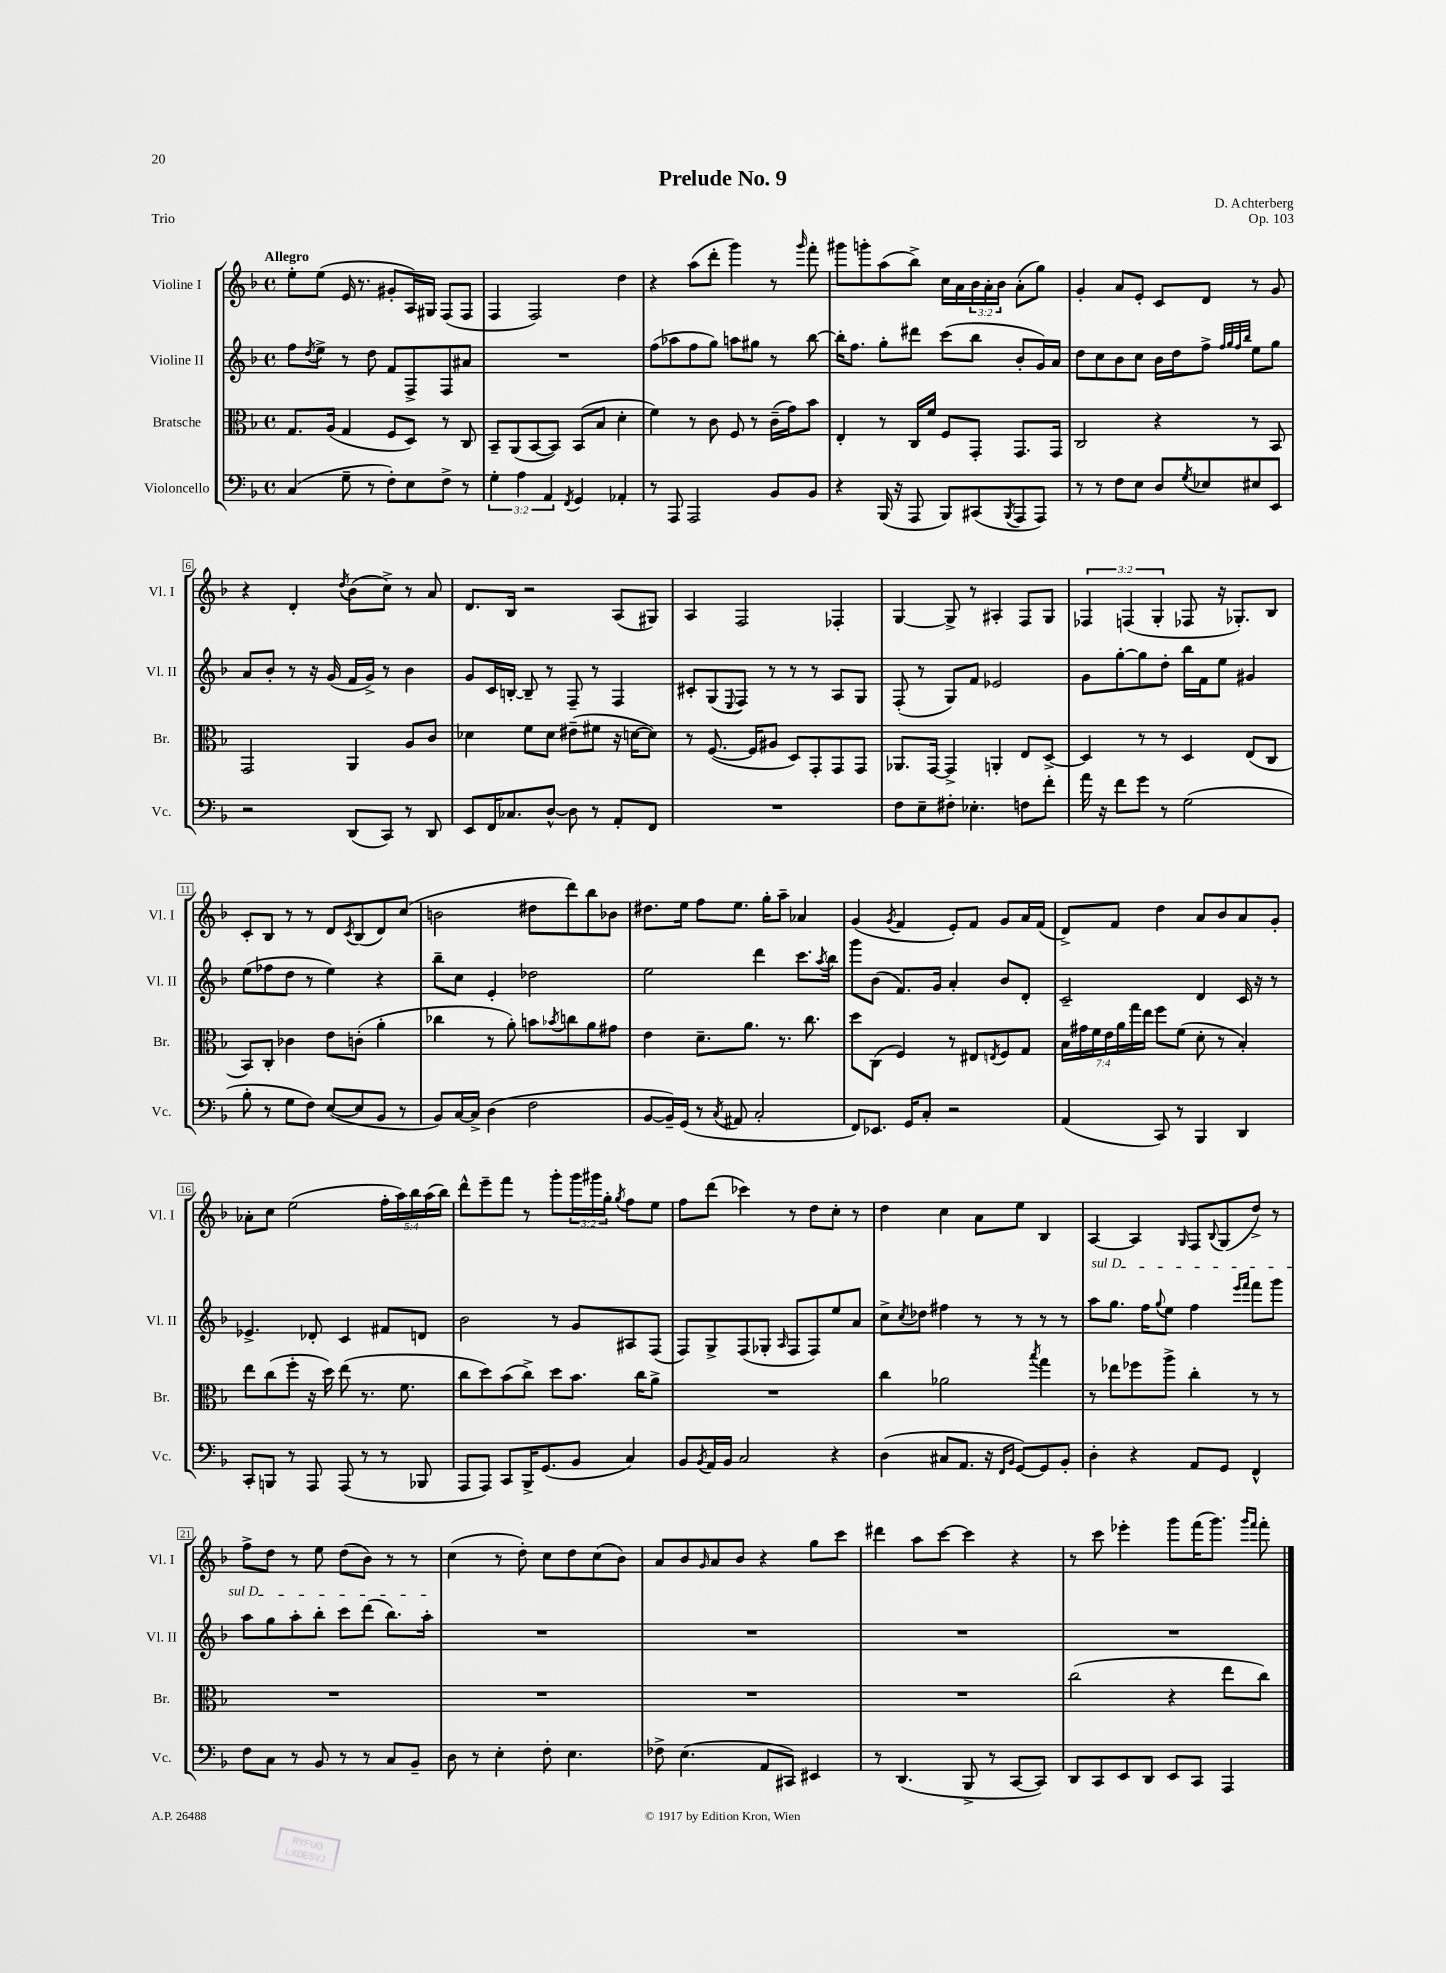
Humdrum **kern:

**kern	**kern	**kern	**kern
*part4	*part3	*part2	*part1
*staff4	*staff3	*staff2	*staff1
*I"Violoncello	*I"Bratsche	*I"Violine II	*I"Violine I
*I'Vc.	*I'Br.	*I'Vl. II	*I'Vl. I
*clefF4	*clefC3	*clefG2	*clefG2
*k[b-]	*k[b-]	*k[b-]	*k[b-]
*M4/4	*M4/4	*M4/4	*M4/4
*met(c)	*met(c)	*met(c)	*met(c)
=1	=1	=1	=1
!	!	!	!LO:TX:a:B:t=Allegro
(4C/	8.G/L	8ff\L	8ee'\L
.	.	8qdd/	.
.	.	8ee^\J	(8ee\J
.	(16A/Jk	.	.
8G~\	4G/	8r	16e/
.	.	.	8.r
8r	.	8dd\	.
8F'\L)	8F/L	8f/L	8g#X'/L
8E\	8D/J)	8F^/	16A/L)
.	.	.	16G#X/JJ
8F^\J	8r	8F/	(8F/L
8r	8C/	8a#X/J	8F/J
=2	=2	=2	=2
6G'\	8BB-~/L	1r	4F/
.	(8AA/	.	.
6A\	.	.	.
.	[8BB-/	.	2F/)
6AA/	.	.	.
.	8BB-/J])	.	.
8qFF/	.	.	.
4GG/	(8BB-/L	.	.
.	8B-/J	.	.
4AA-X'/	4d'\	.	4dd\
=3	=3	=3	=3
8r	4f\)	(8ff\L	4r
8AAA/	.	8aa-X\	.
2AAA/	8r	8ff\	(8aa\L
.	8c\	8gg\J)	8ddd'\J
.	8F/	8aan\L	4ggg\)
.	8r	8gg#X\J	.
8BB-/L	(16c~\LL	8r	8r
.	16g\J)	.	.
.	.	.	16qqggg/
8BB-/J	8b-\J	[8bb-\	8fff'\
=4	=4	=4	=4
4r	4E'/	16bb-'\KL]	8ggg#X\L
.	.	8.ff\J	.
.	.	.	8gggn'\
(16BBB-/	8r	8gg'\L	(8aa\
16r	.	.	.
8AAA/	16C/LL	8ddd#X\J	8bb-^\J)
.	16f/JJ	.	.
8BBB-/L)	8F/L	(8ccc\L	16cc\LL
.	.	.	16a\
(8CC#X/	8GG'/J	8bb-\J	24b-\
.	.	.	24a'\
.	.	.	24b-\JJ
8qBBB-/	.	.	.
8AAA/	8.GG/L	8b-'/L	(8a'\L
8AAA/J)	.	16g/L)	8gg\J)
.	16GG/Jk	16a/JJ	.
=5	=5	=5	=5
8r	2C/	8dd\L	4g'/
8r	.	8cc\	.
8F\L	.	8b-\	8a/L
8E\J	.	8cc\J	8e'/J
8D/L	4r	16b-\LL	8c/L
.	.	16dd\J	.
8qG/	.	.	.
8E-X/	.	8ff^\J	8d/J
.	.	32qqff/LLL	.
.	.	32qqgg/	.
.	.	32qqff/	.
.	.	32qqbb-/JJJ	.
8E#X/	8r	8ee\L	8r
8EE/J	8BB-/	8gg\J	8g/
!!LO:LB:g=z
=6	=6	=6	=6
2r	2GG/	8a/L	4r
.	.	8b-'/J	.
.	.	8r	4d'/
.	.	16r	.
.	.	(16g/	.
.	.	.	8qdd/
(8DD/L	4AA/	16f/LL	(8b-\L
.	.	16g^/JJ)	.
8CC/J)	.	8r	8cc^\J)
8r	8A/L	4b-\	8r
8DD/	8c/J	.	8a/
=7	=7	=7	=7
8EE/L	4d-X\	8g/L	8.d/L
16FF/K	.	16c/L	.
8.C-X/	.	[16Bn'/JJ	16B-/Jk
.	8f\L	8B~/]	2r
[8D^^/J	8d-\J	8r	.
8D\]	(8e#X~\L	8F~/	.
8r	8f#X\J	8r	.
8AA'/L	16r	4F/	(8A/L
.	[16dn\KL	.	.
8FF/J	8d\J])	.	8G#X/J)
=8	=8	=8	=8
1r	8r	8c#X'/L	4A/
.	([8.F/	(8G/	.
.	.	8qqE/	.
.	.	8F/J)	2F/
.	16F/KL]	.	.
.	8A#X/J	8r	.
.	8D/L)	8r	.
.	8GG'/	8r	.
.	8GG/	8A/L	4F-X'/
.	8GG/J	8G/J	.
=9	=9	=9	=9
8F\L	8.AA-X/L	(8F'/	[4G/
8E~\	.	8r	.
.	[16GG/Jk	.	.
8F#X'\J	4GG^/]	8G/L)	8G^/]
4.E-X'\	.	8f/J	8r
.	4AAn'/	2e-X/	4A#X'/
8Fn\L	8E/L	.	8F/L
8f'\J	[8D^/J	.	8G/J
=10	=10	=10	=10
16a\	4D/]	8g\L	6F-X/
16r	.	.	.
8f\L	.	[8gg'\	.
.	.	.	(6Fn/
8g\J	8r	8gg\]	.
.	.	.	6G'/
8r	8r	8dd'\J	.
(2G\	4D/	16bb-\LL	8F-X/
.	.	16f\J	.
.	.	8ee\J	16r
.	.	.	8.G-X'/L)
.	(8E/L	4g#X/	.
.	8C/J	.	8B-/J
!!LO:LB:g=z
=11	=11	=11	=11
8B-'\	8BB-/L)	(8ee\L	8c'/L
8r	8C'/J	8ff-X\	8B-/J
8G\L	4c-X\	8dd\J	8r
8F\J)	.	8r	8r
([8E/L	8e\L	4ee\)	8d/L
.	.	.	8qc/
8E/]	(8cn'\J	.	(8B-/
8BB-/J	4a'\	4r	8d/)
8r	.	.	(8cc/J
=12	=12	=12	=12
8BB-/L)	4cc-X\	8bb-~\L	2bn\
[16C/L	.	8cc\J	.
16C^/JJ]	.	.	.
(4D\	8r	4e'/	.
.	8a'\)	.	.
2F\	8bn\L	2dd-X\	8dd#X\L
.	8qb-X/	.	.
.	8ccn\	.	8ddd\)
.	8a\	.	8bb-\
.	8g#X\J	.	8b-X\J
=13	=13	=13	=13
[8BB-/L	4e\	2ee\	8.dd#X\L
16BB-~/L])	.	.	.
(16GG/JJ	.	.	16ee\Jk
8r	8.d~\L	.	8ff\L
8qC/	.	.	.
8AA#X/	.	.	8.ee\J
.	8.a\J	.	.
2C'/	.	4ddd\	.
.	.	.	16gg'\KL
.	8.r	.	8aa~\J
.	.	8.ccc\L	4a-X/
.	8.cc\	.	.
.	.	8qaa/	.
.	.	16bb-\Jk	.
=14	=14	=14	=14
8FF/L)	8dd\L	8ggg\L	(4g/
8.EE-X/J	(8C\J	(8b-\J	.
.	.	.	8qg/
.	4F/)	8.f/L)	4f/
16GG/KL	.	.	.
8C'/J	.	.	.
.	.	16g/Jk	.
2r	8r	4a'/	8e'/L)
.	8E#X/L	.	8f/J
.	8qEn/	.	.
.	8F/	8b-/L	8g/L
.	8G/J	8d'/J	16a/L
.	.	.	(16f/JJ
=15	=15	=15	=15
(4AA/	28B-\LL	2c~/	8d^/L)
.	28g#X\	.	.
.	28f\	.	.
.	28e\	.	.
.	.	.	8f/J
.	28a\	.	.
.	28gg\	.	.
.	28ee\JJ	.	.
8CC/)	8ff\L	.	4dd\
8r	(8f\J	.	.
4BBB-/	8d'\	4d/	8a/L
.	8r	.	8b-/
4DD/	4B-'/)	16c/	8a/
.	.	16r	.
.	.	8r	8g'/J
!!LO:LB:g=z
=16	=16	=16	=16
8CC'/L	8ee\L	4.e-X^/	8a-X'\L
8BBBn/J	(8cc\	.	8cc\J
8r	8ff'\J	.	(2ee\
8AAA/	16r	8d-X'/	.
.	16dd\)	.	.
(8AAA/	(8ee\	4c/	.
8r	8.r	.	.
8r	.	8f#X/L	20ff'\LL
.	.	.	20aa\)
.	8.f\	.	.
.	.	.	20bb-\
8BBB-X/	.	8dn/J	.
.	.	.	(20aa\
.	.	.	20bb-\JJ)
=17	=17	=17	=17
8AAA/L	8cc\L	2b-\	8ddd^^\L
8AAA/J)	8dd\)	.	8eee~\
8CC/L	(8b-\	.	8fff\J
16BBB-^/K	8cc^\J)	.	8r
(8.GG/	.	.	.
.	8dd\L	8r	8ggg'\L
8BB-/J	8.b-\J	8g/L	24ggg\L
.	.	.	24ggg#X\
.	.	.	24gg'\JJ
.	.	.	8qgg/
4C/)	.	8A#X/	8ff\L
.	16cc\KL	.	.
.	8a^\J	(8F/J	8ee\J
=18	=18	=18	=18
8BB-/L	1r	8F/L)	8ff\L
8qBB-/	.	.	.
16AA/L	.	8G^/	(8ddd\J
16BB-/JJ	.	.	.
2C/	.	(8F/	4ccc-X\)
.	.	8G-X'/J	.
.	.	16qqA/	.
.	.	8F/L	8r
.	.	8F/)	8dd\L
4r	.	8ee/	8cc'\J
.	.	8a/J	8r
=19	=19	=19	=19
(4D\	4cc\	8cc^\L	4dd\
.	.	8qcc/	.
.	.	8dd-X\J	.
8C#X/L	2a-X\	4ff#X\	4cc\
8.AA/J	.	.	.
.	.	8r	8a\L
16r	.	.	.
16qqFF/LL	.	.	.
16qqBB-/JJ	.	.	.
[8GG/L)	.	8r	8ee\J
.	8qbb-/	.	.
8GG/]	4gg\	8r	4B-/
8BB-'/J	.	8r	.
=20	=20	=20	=20
!	!	!LO:TX:a:i:t=sul D	!
4D'\	8r	8aa\L	[4A/
.	8ee-X\L	8.gg\J	.
4r	8ff-X\	.	4A/]
.	.	16ff\KL	.
.	.	8qqgg/	.
.	8aa^\J	8ee\J	.
.	.	.	16qqG/
8AA/L	4cc'\	4ff\	8F/L
.	.	.	8qqB-/
8GG/J	.	.	(8G/
.	.	16qqeee/LL	.
.	.	16qqfff/JJ	.
4FF^^/	8r	8fff\L	8dd^/J)
.	8r	8ggg\J	8r
!!LO:LB:g=z
=21	=21	=21	=21
8F\L	1r	8aa\L	8ff^\L
8C\J	.	8gg\	8dd\J
8r	.	8aa'\	8r
8BB-/	.	8bb-'\J	8ee\
8r	.	8ccc\L	(8dd\L
8r	.	(8ddd\J	8b-\J)
8C/L	.	8.bb-\L)	8r
8BB-~/J	.	.	8r
.	.	16aa'\Jk	.
=22	=22	=22	=22
8D\	1r	1r	(4cc\
8r	.	.	.
4E'\	.	.	8r
.	.	.	8dd'\)
8F'\	.	.	8cc\L
4.E\	.	.	8dd\
.	.	.	(8cc\
.	.	.	8b-\J)
=23	=23	=23	=23
8F-X^\	1r	1r	8a/L
(4.E\	.	.	8b-/
.	.	.	16qqg/
.	.	.	8a/
.	.	.	8b-/J
8AA/L	.	.	4r
8CC#X/J)	.	.	.
4EE#X/	.	.	8gg\L
.	.	.	8ccc\J
=24	=24	=24	=24
8r	1r	1r	4ddd#X\
(4.DD/	.	.	.
.	.	.	8aa\L
.	.	.	[8ccc\J
8BBB-^/	.	.	4ccc\]
8r	.	.	.
[8CC/L	.	.	4r
8CC/J])	.	.	.
=25	=25	=25	=25
8DD/L	(2cc\	1r	8r
8CC/	.	.	8ccc\
8EE/	.	.	4eee-X'\
8DD/J	.	.	.
8EE/L	4r	.	8ggg\L
8CC/J	.	.	(16fff\K
.	.	.	8.ggg\J)
4AAA/	8ee\L	.	.
.	.	.	16qqggg/LL
.	.	.	16qqfff/JJ
.	8cc\J)	.	8fff'\
==	==	==	==
*-	*-	*-	*-
